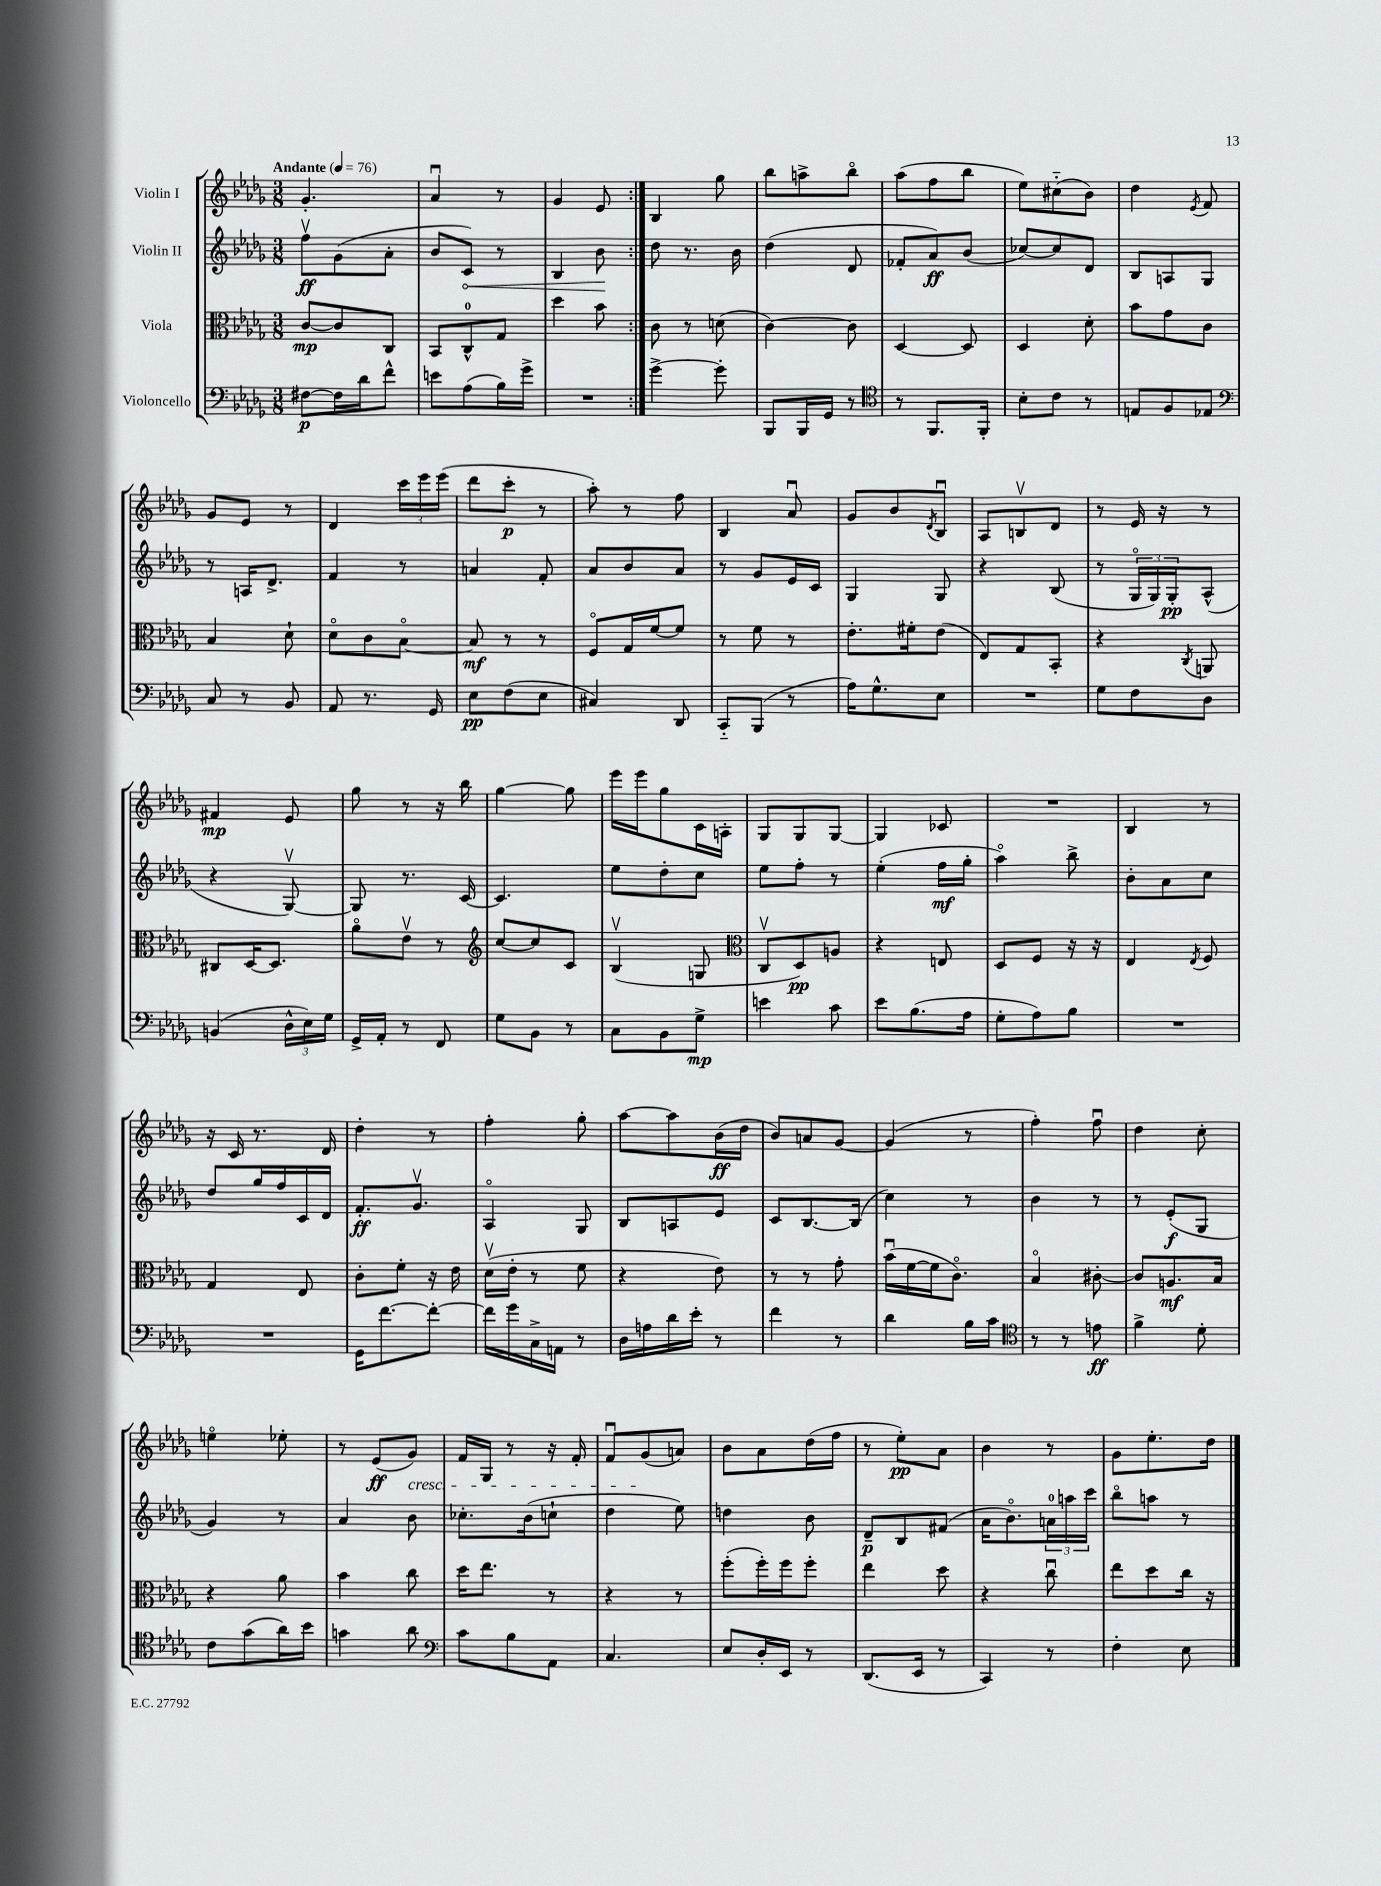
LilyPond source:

<<
\new StaffGroup <<
\new Staff = "s0" \with { instrumentName = "Violin I" } {
    \clef treble \key des \major \numericTimeSignature \time 3/8 \tempo "Andante" 4 = 76
    \repeat volta 2 { ges'4.-. |
    aes'4\downbow r8 |
    ges'4 ees'8 | }
    bes4 ges''8 |
    bes''8 a''8-> bes''8\flageolet |
    aes''8( f''8 bes''8 |
    ees''8) cis''8-_( bes'8) |
    des''4 \acciaccatura { ees'8 } f'8 |
    ges'8 ees'8 r8 |
    des'4 \tuplet 3/2 { c'''16 ees'''16 ees'''16( } |
    des'''8 c'''8-.\p r8 |
    aes''8-.) r8 f''8 |
    bes4 aes'8\downbow |
    ges'8 bes'8 \acciaccatura { des'8 } bes8\downbow |
    aes8 b8\upbow des'8 |
    r8 ees'16 r16 r8 |
    fis'4\mp ees'8 |
    ges''8 r8 r16 bes''16 |
    ges''4~ ges''8 |
    ees'''16 ees'''16 ges''8 c'16 a16-. |
    ges8 ges8 ges8~ |
    ges4 ces'8 |
    R4. |
    bes4 r8 |
    r16 c'16 r8. des'16 |
    des''4-. r8 |
    f''4-. ges''8-. |
    aes''8~ aes''8 bes'16\ff( des''16 |
    bes'8) a'8 ges'8~ |
    ges'4( r8 |
    f''4-.) f''8\downbow |
    des''4 c''8-. |
    e''4\flageolet ees''8-. |
    r8 ees'8\ff( ges'8\cresc) |
    f'16 ges16 r8 r16 f'16-. |
    f'8\downbow ges'8\!( a'8) |
    bes'8 aes'8 des''16( f''16 |
    r8 ees''8-.\pp) aes'8 |
    bes'4 r8 |
    ges'8 ees''8.-. des''16 \bar "|." |
}
\new Staff = "s1" \with { instrumentName = "Violin II" } {
    \clef treble \key des \major \numericTimeSignature \time 3/8
    \repeat volta 2 { f''8\upbow\ff ges'8( aes'8-. |
    bes'8 \once \override Hairpin.circled-tip = ##t c'8\<) r8 |
    bes4 bes'8\! | }
    des''8 r8. bes'16 |
    des''4( des'8 |
    fes'8-. aes'8\ff) bes'8( |
    ces''8~) ces''8 des'8 |
    bes8 a8 ges8 |
    r8 a16 des'8.-> |
    f'4 r8 |
    a'4 f'8-. |
    aes'8 bes'8 aes'8 |
    r8 ges'8 ees'16 c'16 |
    ges4 ges8 |
    r4 bes8( |
    r8 \tuplet 3/2 { ges16\flageolet ges16) ges16-.\pp } aes8-^( |
    r4 ges8~\upbow) |
    ges8 r8. c'16~ |
    c'4. |
    ees''8 des''8-. c''8 |
    ees''8 f''8-. r8 |
    ees''4-.( f''16\mf ges''16-. |
    aes''4\flageolet) bes''8-> |
    bes'8-. aes'8 c''8 |
    des''8 ges''16 f''16 c'16 des'16 |
    f'8.-.\ff ges'8.\upbow |
    aes4\flageolet ges8 |
    bes8 a8 ees'8 |
    c'8 bes8.~ bes16( |
    c''4) r8 |
    bes'4 r8 |
    r8 ees'8-.\f( ges8 |
    ges'4) r8 |
    aes'4 bes'8 |
    ces''8.-. bes'16( c''8-! |
    des''4 ees''8) |
    d''4 bes'8 |
    des'8--\p bes8 fis'8( |
    aes'16 bes'8.\flageolet) \tuplet 3/2 { a'16-0 a''16 c'''16 } |
    bes''8\flageolet a''8 r8 \bar "|." |
}
\new Staff = "s2" \with { instrumentName = "Viola" } {
    \clef alto \key des \major \numericTimeSignature \time 3/8
    \repeat volta 2 { c'8~\mp c'8 c8 |
    bes,8 c8-0-^ ges8 |
    des''4 bes'8 | }
    c'8 r8 d'8( |
    c'4~) c'8 |
    des4~ des8 |
    des4 des'8-. |
    bes'8 ges'8 c'8 |
    bes4 des'8-! |
    des'8\flageolet c'8 bes8~\flageolet |
    bes8\mf r8 r8 |
    f8\flageolet ges16 f'16~ f'8 |
    r8 f'8 r8 |
    ees'8.-. fis'16-. ees'8( |
    ees8) ges8 bes,8-. |
    r4 \acciaccatura { c8 } a,8 |
    cis8 des16~ des8. |
    aes'8\flageolet ees'8\upbow r8 |
    \clef treble c''8~ c''8 c'8 |
    bes4\upbow( g8 |
    \clef alto c8\upbow des8\pp) a8 |
    r4 e8 |
    des8 f8 r16 r16 |
    ees4 \acciaccatura { ees8 } f8 |
    ges4 ees8 |
    c'8-. f'8-. r16 ees'16 |
    des'16\upbow( ees'16-. r8 f'8 |
    r4 ees'8) |
    r8 r8 ges'8-. |
    bes'16\downbow( f'16~ f'16 c'8.\flageolet) |
    bes4\flageolet cis'8~-. |
    cis'8 a8.\mf bes16 |
    r4 aes'8 |
    bes'4 c''8 |
    des''16 ees''8. r8 |
    r4 r8 |
    f''8-.( f''16-.) f''16 f''8-. |
    ees''4 des''8 |
    r4 c''8\downbow |
    ees''8 des''8 c''16 r16 \bar "|." |
}
\new Staff = "s3" \with { instrumentName = "Violoncello" } {
    \clef bass \key des \major \numericTimeSignature \time 3/8
    \repeat volta 2 { fis8~\p fis16 des'16 f'8-^ |
    e'8 aes8( bes16) ges'16-> |
    R4. | }
    ges'4~-> ges'8-. |
    bes,,8 bes,,16 ges,16 r8 |
    \clef tenor r8 f,8. f,16-. |
    bes8-. c'8 r8 |
    e8 f8 ees8 |
    \clef bass c8 r8 bes,8 |
    aes,8 r8. ges,16 |
    ees8\pp f8( ees8 |
    cis4) des,8 |
    c,8-_ bes,,8( r8 |
    aes16) ges8.-^ ees8 |
    R4. |
    ges8 f8 des8 |
    b,4( \tuplet 3/2 { des16-^ ees16) ges16 } |
    ges,16-> aes,16-. r8 f,8 |
    ges8 bes,8 r8 |
    c8 bes,8 ges8->\mp |
    e'4 c'8 |
    ees'8 bes8.( aes16 |
    ges8-. aes8) bes8 |
    R4. |
    R4. |
    ges,16 f'8.~ f'8~-. |
    f'16 ges'16 c16-> a,16 r8 |
    des16 a16 des'16 ees'16-. r8 |
    f'4 r8 |
    des'4 bes16 c'16 |
    \clef tenor r8 r8 e'8\ff |
    f'4-> des'8-. |
    c'8 ges'8( aes'16) bes'16 |
    g'4 aes'8 |
    \clef bass c'8 bes8 aes,8 |
    c4. |
    ees8 des16-. ees,16 r8 |
    des,8.( ees,16 r8 |
    c,4) r8 |
    f4-. ees8 \bar "|." |
}
>>
>>
\layout { \context { \Score \remove "Bar_number_engraver" } }
